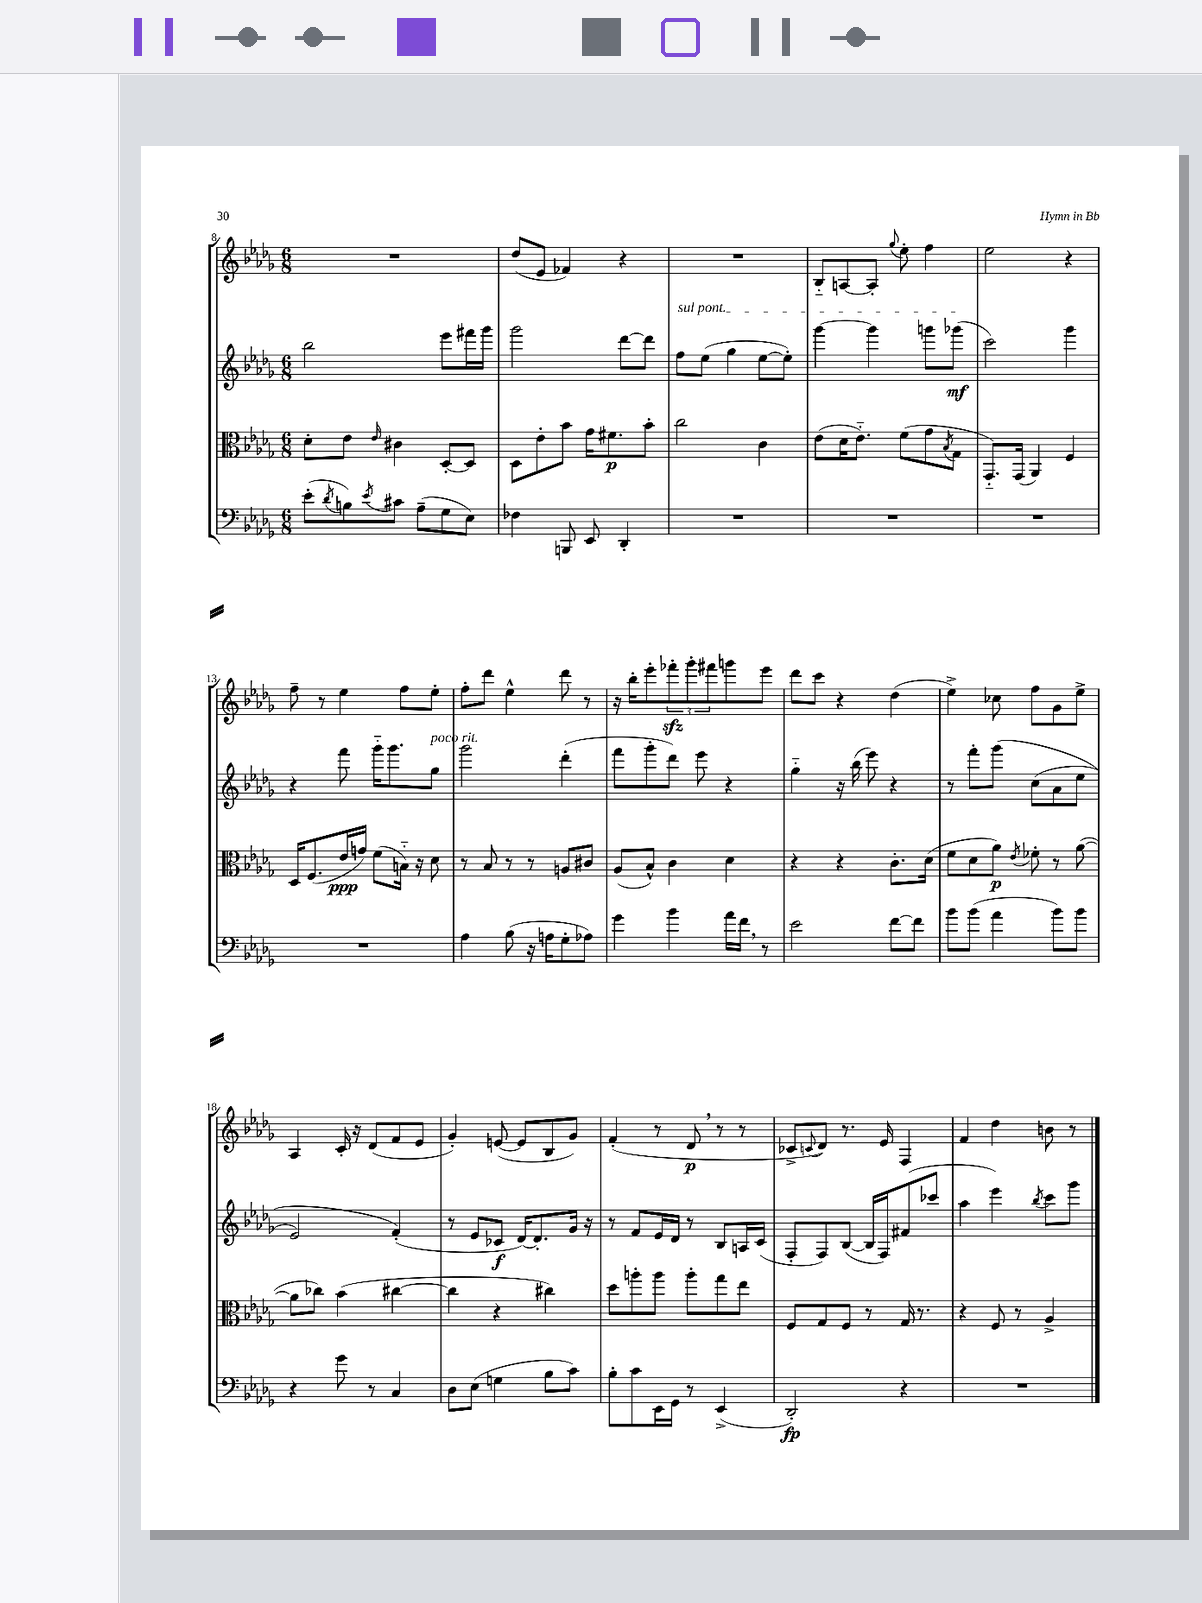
<<
\new StaffGroup <<
\new Staff = "s0" {
    \clef treble \key des \major \numericTimeSignature \time 6/8
    R2. |
    des''8( ees'8 fes'4) r4 |
    R2. |
    bes8-_ a8~ a8-. \appoggiatura { ges''8 } ees''8-. f''4 |
    ees''2 r4 |
    f''8-- r8 ees''4 f''8 ees''8-. |
    f''8-. des'''8 ees''4-^ des'''8 r8 |
    r16 bes''16-. ees'''8-. \tuplet 3/2 { fes'''8-.\sfz ges'''8-. fis'''8 } g'''8 ees'''8 |
    des'''8 c'''8 r4 des''4( |
    ees''4->) ces''8 f''8 ges'8 ees''8-> |
    aes4 c'16-. r16 des'8( f'8 ees'8 |
    ges'4-.) e'8~( e'8 bes8 ges'8) |
    f'4-.( r8 des'8\p \breathe r8 r8 |
    ces'8-> \appoggiatura { c'8 } des'8) r8. ees'16 f4 |
    f'4 des''4 b'8 r8 \bar "|." |
}
\new Staff = "s1" {
    \clef treble \key des \major \numericTimeSignature \time 6/8
    bes''2 ees'''8 fis'''16 ges'''16 |
    ges'''2 des'''8~ des'''8 |
    \once \override TextSpanner.bound-details.left.text = \markup { \italic "sul pont." } f''8\startTextSpan ees''8( ges''4 ees''8~ ees''8-.) |
    ges'''4~ ges'''4 g'''8 ges'''8\mf\stopTextSpan( |
    c'''2) ges'''4 |
    r4 f'''8 ges'''16-_ ges'''8. ges''8^\markup { \italic "poco rit." } |
    ges'''2 des'''4-.( |
    f'''8 ges'''8-. des'''8) ees'''8 r4 |
    ges''4-_ r16 bes''16( ees'''8) r4 |
    r8 f'''8-. ges'''8\( c''8( aes'8 ees''8 |
    ees'2) f'4-.(\) |
    r8 ees'8 ces'8\f des'16~) des'8.-. ges'16 r16 |
    r8 f'8 ees'16 des'16 r8 bes8 a16 c'16( |
    f8-. f8) bes8~( bes16 f16) fis'8( ces'''8 |
    aes''4 ees'''4) \acciaccatura { bes''8 } c'''8 ges'''8 \bar "|." |
}
\new Staff = "s2" {
    \clef alto \key des \major \numericTimeSignature \time 6/8
    des'8-. ees'8 \grace { ees'16 } cis'4 des8~-. des8 |
    des8 ees'8-. bes'8 ges'16 fis'8.\p bes'8-. |
    c''2 c'4 |
    ees'8( des'16 ees'8.-_) f'8( ges'8 \acciaccatura { bes8 } ges8 |
    ges,8.-_) ges,16( aes,4) f4 |
    des16 f8.( ees'16\ppp g'16) f'8( b16-_) r16 des'8 |
    r8 bes8 r8 r8 a8 cis'8 |
    aes8( bes8-^) c'4 des'4 |
    r4 r4 c'8.-. des'16( |
    f'8 des'8 aes'8\p) \acciaccatura { ees'8 } fes'8-. r8 aes'8~( |
    aes'8 ces''8) bes'4( cis''4~ |
    cis''4 r4 cis''4) |
    des''8 a''8-. a''8 a''8-. ges''8 ees''8 |
    f8 ges8 f8 r8 ges16 r8. |
    r4 f8 r8 aes4-> \bar "|." |
}
\new Staff = "s3" {
    \clef bass \key des \major \numericTimeSignature \time 6/8
    ees'8-.( \acciaccatura { des'8 } b8) \acciaccatura { ees'8 } cis'8 aes8--( ges8 ees8) |
    fes4 b,,8 ees,8 des,4-. |
    R2. |
    R2. |
    R2. |
    R2. |
    aes4 bes8( r16 a16 ges8-. aes8) |
    ges'4 bes'4 aes'16 f'16 \breathe r8 |
    ees'2 f'8~ f'8 |
    bes'8 bes'8( aes'4 bes'8) bes'8 |
    r4 ges'8 r8 c4 |
    des8 ees8( g4 bes8 c'8) |
    bes8-. c'8 ees,16 ges,16 r8 ees,4->( |
    des,2-.\fp) r4 |
    R2. \bar "|." |
}
>>
>>
\layout { \context { \Score currentBarNumber = #8 } }
